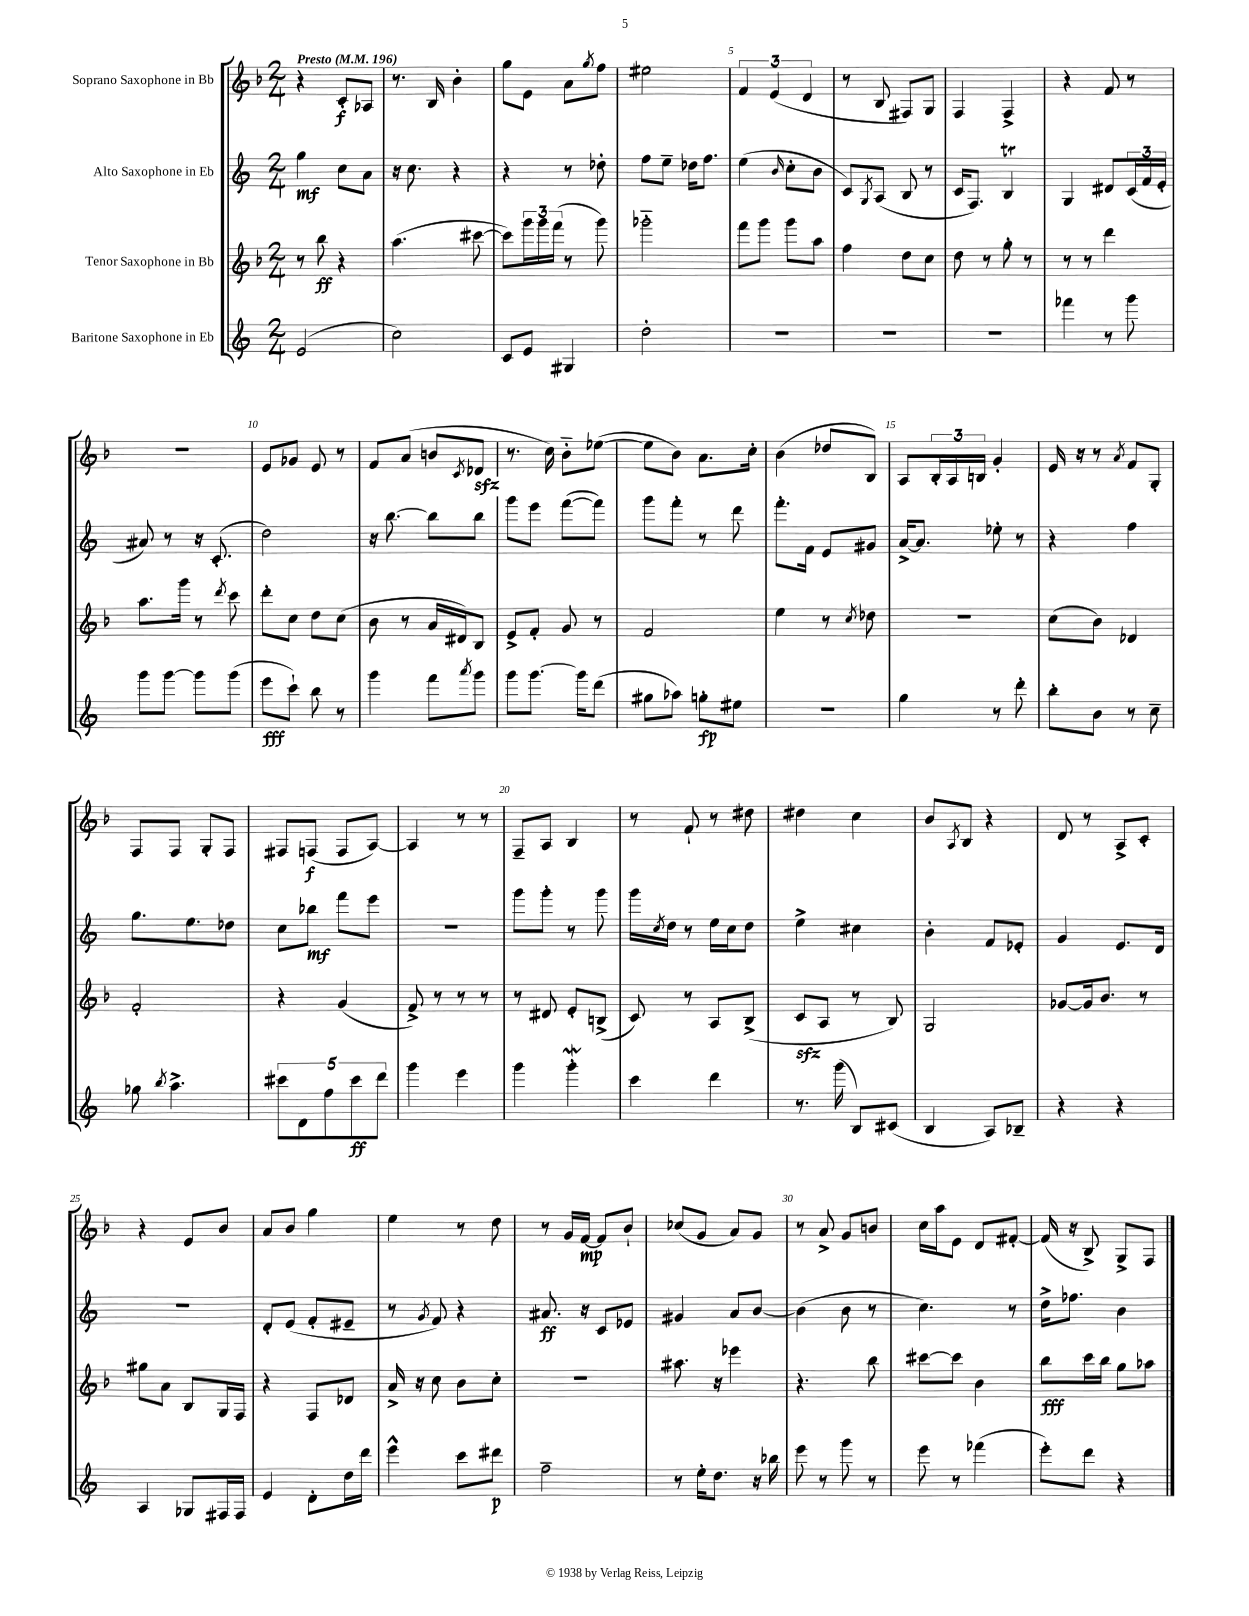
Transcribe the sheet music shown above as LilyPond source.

<<
\new StaffGroup <<
\new Staff = "s0" \with { instrumentName = "Soprano Saxophone in Bb" } {
    \clef treble \key f \major \numericTimeSignature \time 2/4 \tempo "Presto" 4 = 196
    r4 c'8-.\f aes8 |
    r8. bes16 bes'4-. |
    g''8 e'8 a'8 \acciaccatura { g''8 } f''8 |
    eis''2 |
    \tuplet 3/2 { f'4 e'4( d'4 } |
    r8 bes8 fis8) g8 |
    f4 f4-> |
    r4 f'8 r8 |
    r2 |
    e'8 ges'8 e'8 r8 |
    f'8 a'8( b'8 \acciaccatura { c'8 } des'8\sfz |
    r8. c''16) bes'8-_ ees''8~( |
    ees''8 bes'8) a'8. c''16-. |
    bes'4( des''8 bes8) |
    a8 \tuplet 3/2 { bes16-. a16 b16 } g'4-. |
    e'16 r16 r8 \acciaccatura { a'8 } f'8 g8-. |
    f8 f8 g8-. f8 |
    fis8 f8\f( f8 a8~) |
    a4 r8 r8 |
    f8-- a8 bes4 |
    r8 f'8-! r8 dis''8 |
    dis''4 c''4 |
    bes'8 \acciaccatura { a8 } bes8 r4 |
    d'8 r8 a8-> c'8-. |
    r4 e'8 bes'8 |
    a'8 bes'8 g''4 |
    e''4 r8 d''8 |
    r8 g'16 f'16~\mp f'8 bes'8-! |
    ces''8( g'8 a'8) g'8 |
    r8 a'8-> g'8 b'8 |
    c''16 a''16 e'8 d'8 fis'8~-. |
    fis'16( r16 bes8->) g8-> f8 \bar "|." |
}
\new Staff = "s1" \with { instrumentName = "Alto Saxophone in Eb" } {
    \clef treble \key c \major \numericTimeSignature \time 2/4
    g''4\mf c''8 a'8 |
    r16 c''8. r4 |
    r4 r8 des''8-. |
    f''8 e''8-- des''16 f''8. |
    e''4( \grace { b'16 } c''8-. b'8 |
    c'8) \acciaccatura { g8 } a8( b8 r8 |
    c'16 f8.) b4\trill |
    g4 dis'8 \tuplet 3/2 { c'16( f'16 e'16-. } |
    ais'8) r8 r16 c'8.-.( |
    d''2) |
    r16 b''8.~ b''8 b''8 |
    g'''8 e'''8 f'''8~( f'''8) |
    g'''8 f'''8-. r8 d'''8 |
    f'''8.-. f'16 e'8 gis'8 |
    a'16~-> a'8. ees''8-. r8 |
    r4 f''4 |
    g''8. e''8. des''8 |
    c''8 bes''8\mf f'''8 e'''8 |
    R2 |
    g'''8 g'''8-. r8 g'''8 |
    g'''16 \acciaccatura { c''8 } d''16 r8 e''16 c''16 d''8 |
    e''4-> cis''4 |
    b'4-. f'8 ees'8-. |
    g'4 e'8. d'16 |
    r2 |
    d'8-. e'8( f'8-. eis'8-- |
    r8 \acciaccatura { g'8 } f'8) r4 |
    ais'8.\ff r16 c'8 ees'8 |
    gis'4 a'8 b'8~ |
    b'4( b'8 r8 |
    c''4.) r8 |
    d''16-> fes''8. b'4 \bar "|." |
}
\new Staff = "s2" \with { instrumentName = "Tenor Saxophone in Bb" } {
    \clef treble \key f \major \numericTimeSignature \time 2/4
    r8 bes''8\ff r4 |
    a''4.( cis'''8~ |
    cis'''8) \tuplet 3/2 { g'''16 g'''16 f'''16( } r8 g'''8) |
    ges'''2-_ |
    f'''8 g'''8 g'''8 a''8 |
    f''4 d''8 c''8 |
    d''8 r8 g''8-. r8 |
    r8 r8 d'''4 |
    a''8. g'''16 r8 \acciaccatura { d'''8 } c'''8 |
    d'''8-. c''8 d''8 c''8( |
    bes'8 r8 a'16 dis'16) bes8 |
    e'8-> f'8-. g'8 r8 |
    f'2 |
    e''4 r8 \acciaccatura { c''8 } des''8 |
    r2 |
    c''8( bes'8) des'4 |
    f'2-. |
    r4 g'4( |
    f'8->) r8 r8 r8 |
    r8 dis'8 e'8-. b8->( |
    c'8) r8 a8 bes8->( |
    c'8\sfz a8 r8 bes8) |
    g2 |
    ges'8~ ges'16 bes'8. r8 |
    gis''8 a'8 bes8 g16 f16 |
    r4 f8 des'8 |
    a'16-> r16 c''8 bes'8 c''8-. |
    R2 |
    ais''8. r16 ees'''4 |
    r4. bes''8 |
    cis'''8~ cis'''8 bes'4 |
    bes''8\fff c'''16 bes''16 g''8 aes''8 \bar "|." |
}
\new Staff = "s3" \with { instrumentName = "Baritone Saxophone in Eb" } {
    \clef treble \key c \major \numericTimeSignature \time 2/4
    e'2( |
    c''2) |
    c'8 e'8 gis4 |
    d''2-. |
    R2 |
    R2 |
    R2 |
    fes'''4 r8 g'''8 |
    g'''8 g'''8~ g'''8 g'''8( |
    e'''8\fff c'''8-!) b''8 r8 |
    g'''4 f'''8 \acciaccatura { a'''8 } g'''8 |
    g'''8 g'''8.~ g'''16 d'''8( |
    gis''8 aes''8) g''8-.\fp eis''8 |
    R2 |
    g''4 r8 d'''8-. |
    b''8-. b'8 r8 c''8-- |
    ges''8 \acciaccatura { b''8 } a''4.-> |
    \tuplet 5/4 { cis'''8 d'8 f''8 cis'''8\ff d'''8 } |
    g'''4 e'''4 |
    g'''4 g'''4-.\mordent |
    c'''4 d'''4 |
    r8. g'''16( b8) cis'8( |
    b4 a8) bes8-- |
    r4 r4 |
    a4 ges8 fis16 fis16 |
    e'4 d'8-. d''16 d'''16 |
    e'''4-^ c'''8 dis'''8\p |
    f''2-- |
    r8 e''16-. d''8. r16 bes''16 |
    e'''8 r8 g'''8 r8 |
    e'''8 r8 fes'''4( |
    e'''8-.) d'''8 r4 \bar "|." |
}
>>
>>
\layout { \context { \Score \override BarNumber.break-visibility = ##(#f #t #t) barNumberVisibility = #(every-nth-bar-number-visible 5) } }
